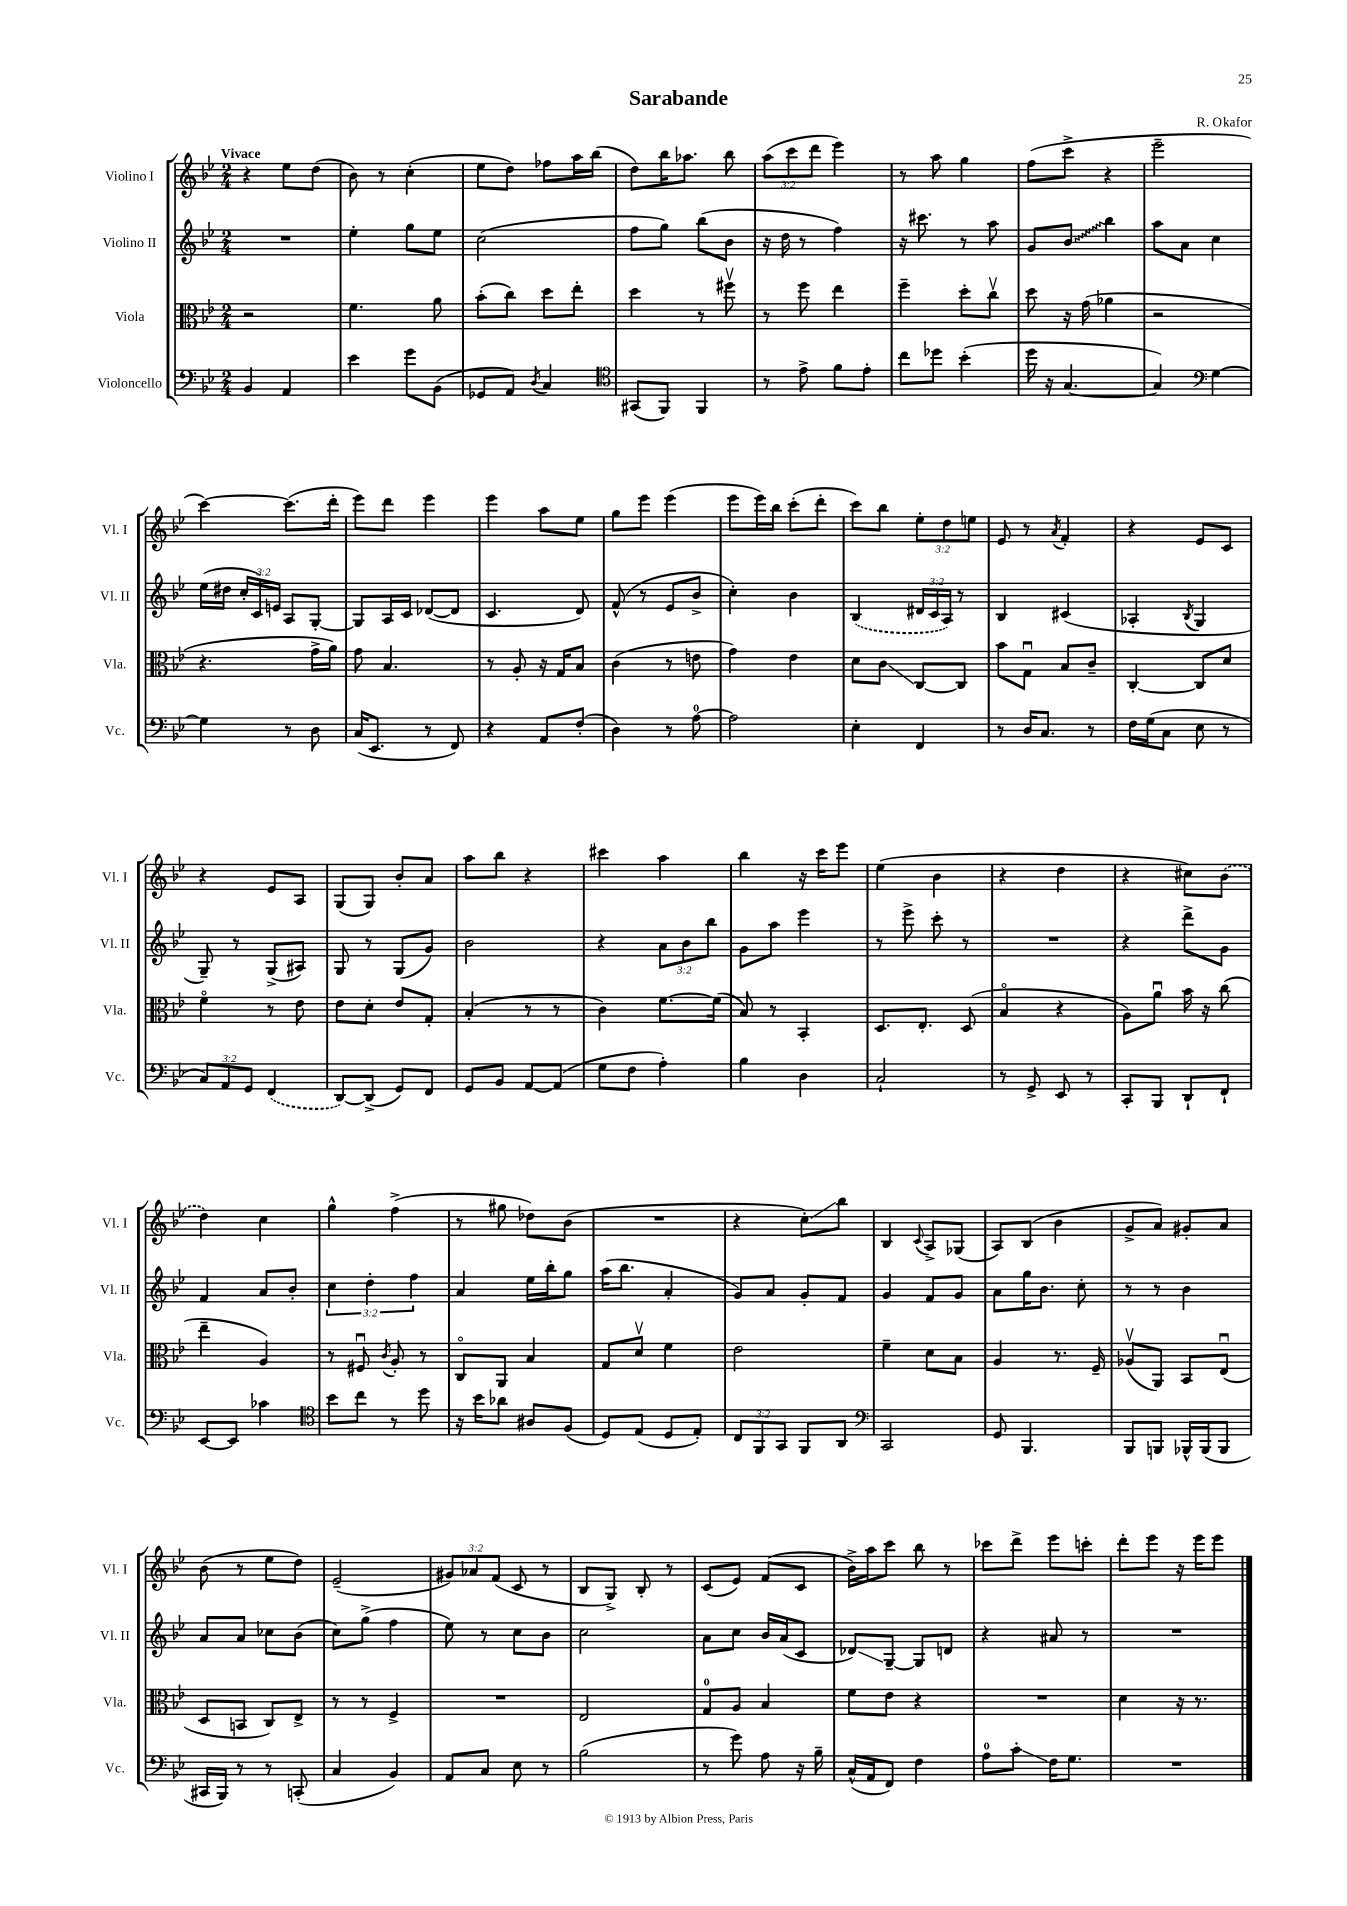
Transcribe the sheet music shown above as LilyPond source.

\header { title = "Sarabande" composer = "R. Okafor" }
<<
\new StaffGroup <<
\new Staff = "s0" \with { instrumentName = "Violino I" shortInstrumentName = "Vl. I" } {
    \clef treble \key bes \major \numericTimeSignature \time 2/4 \override Staff.TupletNumber.text = #tuplet-number::calc-fraction-text \tempo "Vivace"
    \autoBeamOff r4 ees''8[ d''8]( |
    bes'8) r8 c''4-.( |
    ees''8[ d''8]) fes''8[ a''16 bes''16]( |
    d''8[) bes''16 aes''8.] bes''8 |
    \tuplet 3/2 { a''8[( c'''8 d'''8] } ees'''4) |
    r8 a''8 g''4 |
    f''8[( c'''8]-> r4 |
    ees'''2-- |
    c'''4~) c'''8.[( d'''16]-. |
    ees'''8[) d'''8] ees'''4 |
    ees'''4 a''8[ ees''8] |
    g''8[ ees'''8] ees'''4( |
    ees'''8[ ees'''16) bes''16] c'''8[-.( d'''8]-. |
    c'''8[) bes''8] \tuplet 3/2 { ees''8[-. d''8 e''8] } |
    ees'8 r8 \acciaccatura { a'8 } f'4-. |
    r4 ees'8[ c'8] |
    r4 ees'8[ a8] |
    g8[( g8]) bes'8[-. a'8] |
    a''8[ bes''8] r4 |
    cis'''4 a''4 |
    bes''4 r16 c'''16[ ees'''8] |
    ees''4( bes'4 |
    r4 d''4 |
    r4 cis''8[) \once \slurDashed bes'8]( |
    d''4) c''4 |
    g''4-^ f''4->( |
    r8 gis''8 des''8[) bes'8]( |
    R2 |
    r4 c''8[-.\glissando) bes''8] |
    bes4 \appoggiatura { c'8 } a8[-> ges8]( |
    a8[) bes8]( bes'4 |
    g'8[-> a'8]) gis'8[-. a'8] |
    bes'8( r8 ees''8[ d''8]) |
    ees'2--( |
    \tuplet 3/2 { gis'8[) aes'8 f'8]( } c'8 r8 |
    bes8[ g8]->) bes8-. r8 |
    c'8[( ees'8]) f'8[( c'8] |
    bes'16[->) a''16 c'''8] bes''8 r8 |
    ces'''8[ d'''8]-> ees'''8[ c'''8]-. |
    d'''8[-. ees'''8] r16 ees'''16[ ees'''8] \bar "|." |
}
\new Staff = "s1" \with { instrumentName = "Violino II" shortInstrumentName = "Vl. II" } {
    \clef treble \key bes \major \numericTimeSignature \time 2/4 \override Staff.TupletNumber.text = #tuplet-number::calc-fraction-text
    \autoBeamOff R2 |
    ees''4-. g''8[ ees''8] |
    c''2( |
    f''8[ g''8]) bes''8[( bes'8] |
    r16 d''16 r8 f''4) |
    r16 cis'''8. r8 a''8 |
    g'8[ \once \override Glissando.style = #'zigzag bes'8]\glissando bes''4 |
    a''8[ a'8] c''4 |
    ees''16[( dis''16] \tuplet 3/2 { c''16[-. c'16) e'16] } a8[ g8]~-. |
    g8[ a16 c'16] des'8[~( des'8] |
    c'4. d'8) |
    f'8-^( r8 ees'8[ bes'8]-> |
    c''4-.) bes'4 |
    \once \slurDashed bes4( \tuplet 3/2 { dis'16[ c'16 a16]) } r8 |
    bes4 cis'4( |
    aes4-. \acciaccatura { bes8 } g4 |
    g8--) r8 g8[->( ais8]) |
    g8 r8 g8[( g'8]) |
    bes'2 |
    r4 \tuplet 3/2 { a'8[ bes'8 bes''8] } |
    g'8[ a''8] ees'''4 |
    r8 ees'''8-> c'''8-. r8 |
    R2 |
    r4 d'''8[-> g'8] |
    f'4 a'8[ bes'8]-. |
    \tuplet 3/2 { c''4 d''4-. f''4 } |
    a'4 ees''16[ bes''16-. g''8] |
    a''16[( bes''8.] a'4-. |
    g'8[) a'8] g'8[-. f'8] |
    g'4 f'8[ g'8] |
    a'8[ g''16 bes'8.] c''8-. |
    r8 r8 bes'4 |
    a'8[ a'8] ces''8[ bes'8]( |
    c''8[) g''8]->( f''4 |
    ees''8) r8 c''8[ bes'8] |
    c''2 |
    a'8[ c''8] bes'16[ a'16( c'8] |
    des'8[\glissando) g8]~-- g8[ d'8] |
    r4 ais'8 r8 |
    R2 \bar "|." |
}
\new Staff = "s2" \with { instrumentName = "Viola" shortInstrumentName = "Vla." } {
    \clef alto \key bes \major \numericTimeSignature \time 2/4
    \autoBeamOff r2 |
    f'4. a'8 |
    bes'8[-.( c''8]) d''8[ ees''8]-. |
    d''4 r8 fis''8\upbow |
    r8 f''8 ees''4 |
    f''4-- d''8[-. c''8]\upbow |
    d''8 r16 g'16( aes'4 |
    r2 |
    r4. g'16[-> a'16]) |
    g'8 bes4. |
    r8 a8-. r16 g16[ bes8] |
    c'4( r8 e'8 |
    g'4) ees'4 |
    d'8[ c'8]\glissando c8[~ c8] |
    bes'8[ g8]\downbow bes8[ c'8]-- |
    c4~-. c8[ d'8] |
    f'4\flageolet r8 ees'8 |
    ees'8[ d'8]-. ees'8[ g8]-. |
    bes4-.( r8 r8 |
    c'4) f'8.[~ f'16]( |
    bes8) r8 bes,4-. |
    d8.[ ees8.]-. d8( |
    bes4\flageolet r4 |
    a8[) a'8]\downbow bes'16 r16 c''8( |
    ees''4-- a4) |
    r8 fis8\downbow \acciaccatura { c'8 } a8-. r8 |
    c8[\flageolet a,8] bes4 |
    g8[ d'8]\upbow f'4 |
    ees'2 |
    f'4-- d'8[ bes8] |
    a4 r8. f16-- |
    aes8[\upbow( a,8]) bes,8[ ees8]\downbow( |
    d8[ b,8] c8[) ees8]-> |
    r8 r8 f4-> |
    R2 |
    ees2 |
    g8[-0 a8] bes4 |
    f'8[ ees'8] r4 |
    R2 |
    d'4 r16 r8. \bar "|." |
}
\new Staff = "s3" \with { instrumentName = "Violoncello" shortInstrumentName = "Vc." } {
    \clef bass \key bes \major \numericTimeSignature \time 2/4 \override Staff.TupletNumber.text = #tuplet-number::calc-fraction-text
    \autoBeamOff bes,4 a,4 |
    ees'4 g'8[ bes,8]( |
    ges,8[ a,8]) \acciaccatura { d8 } c4 |
    \clef tenor gis,8[( f,8]) f,4 |
    r8 ees'8-> f'8[ ees'8]-. |
    c''8[ des''8] bes'4-.( |
    d''16 r16 g4.~ |
    g4) \clef bass g4~ |
    g4 r8 d8 |
    c16[( ees,8.] r8 f,8) |
    r4 a,8[ f8]-.( |
    d4) r8 a8-0~ |
    a2 |
    ees4-. f,4 |
    r8 d16[ c8.] r8 |
    f16[ g16( c8] ees8 r8 |
    \tuplet 3/2 { c8[) a,8 g,8] } \once \slurDashed f,4( |
    d,8[~) d,8]->( g,8[) f,8] |
    g,8[ bes,8] a,8[~ a,8]( |
    g8[ f8] a4-.) |
    bes4 d4 |
    c2-! |
    r8 g,8-> ees,8 r8 |
    c,8[-. bes,,8] d,8[-! f,8]-! |
    ees,8[~ ees,8] ces'4 |
    \clef tenor bes'8[ c''8] r8 d''8 |
    r16 bes'16[ aes'8] ais8[ f8]( |
    d8[) ees8]( d8[ ees8]-.) |
    \tuplet 3/2 { c8[ f,8 g,8] } f,8[ a,8] |
    \clef bass c,2 |
    g,8 bes,,4. |
    bes,,8[ b,,8] bes,,16[-^ bes,,16( bes,,8] |
    cis,16[ bes,,16]) r8 r8 c,8-.( |
    c4 bes,4) |
    a,8[ c8] ees8 r8 |
    bes2( |
    r8 g'8) a8 r16 bes16-- |
    c16[-^( a,16 f,8]) f4 |
    a8[-0 c'8]-.\glissando f16[ g8.] |
    R2 \bar "|." |
}
>>
>>
\layout { \context { \Score \remove "Bar_number_engraver" } }
